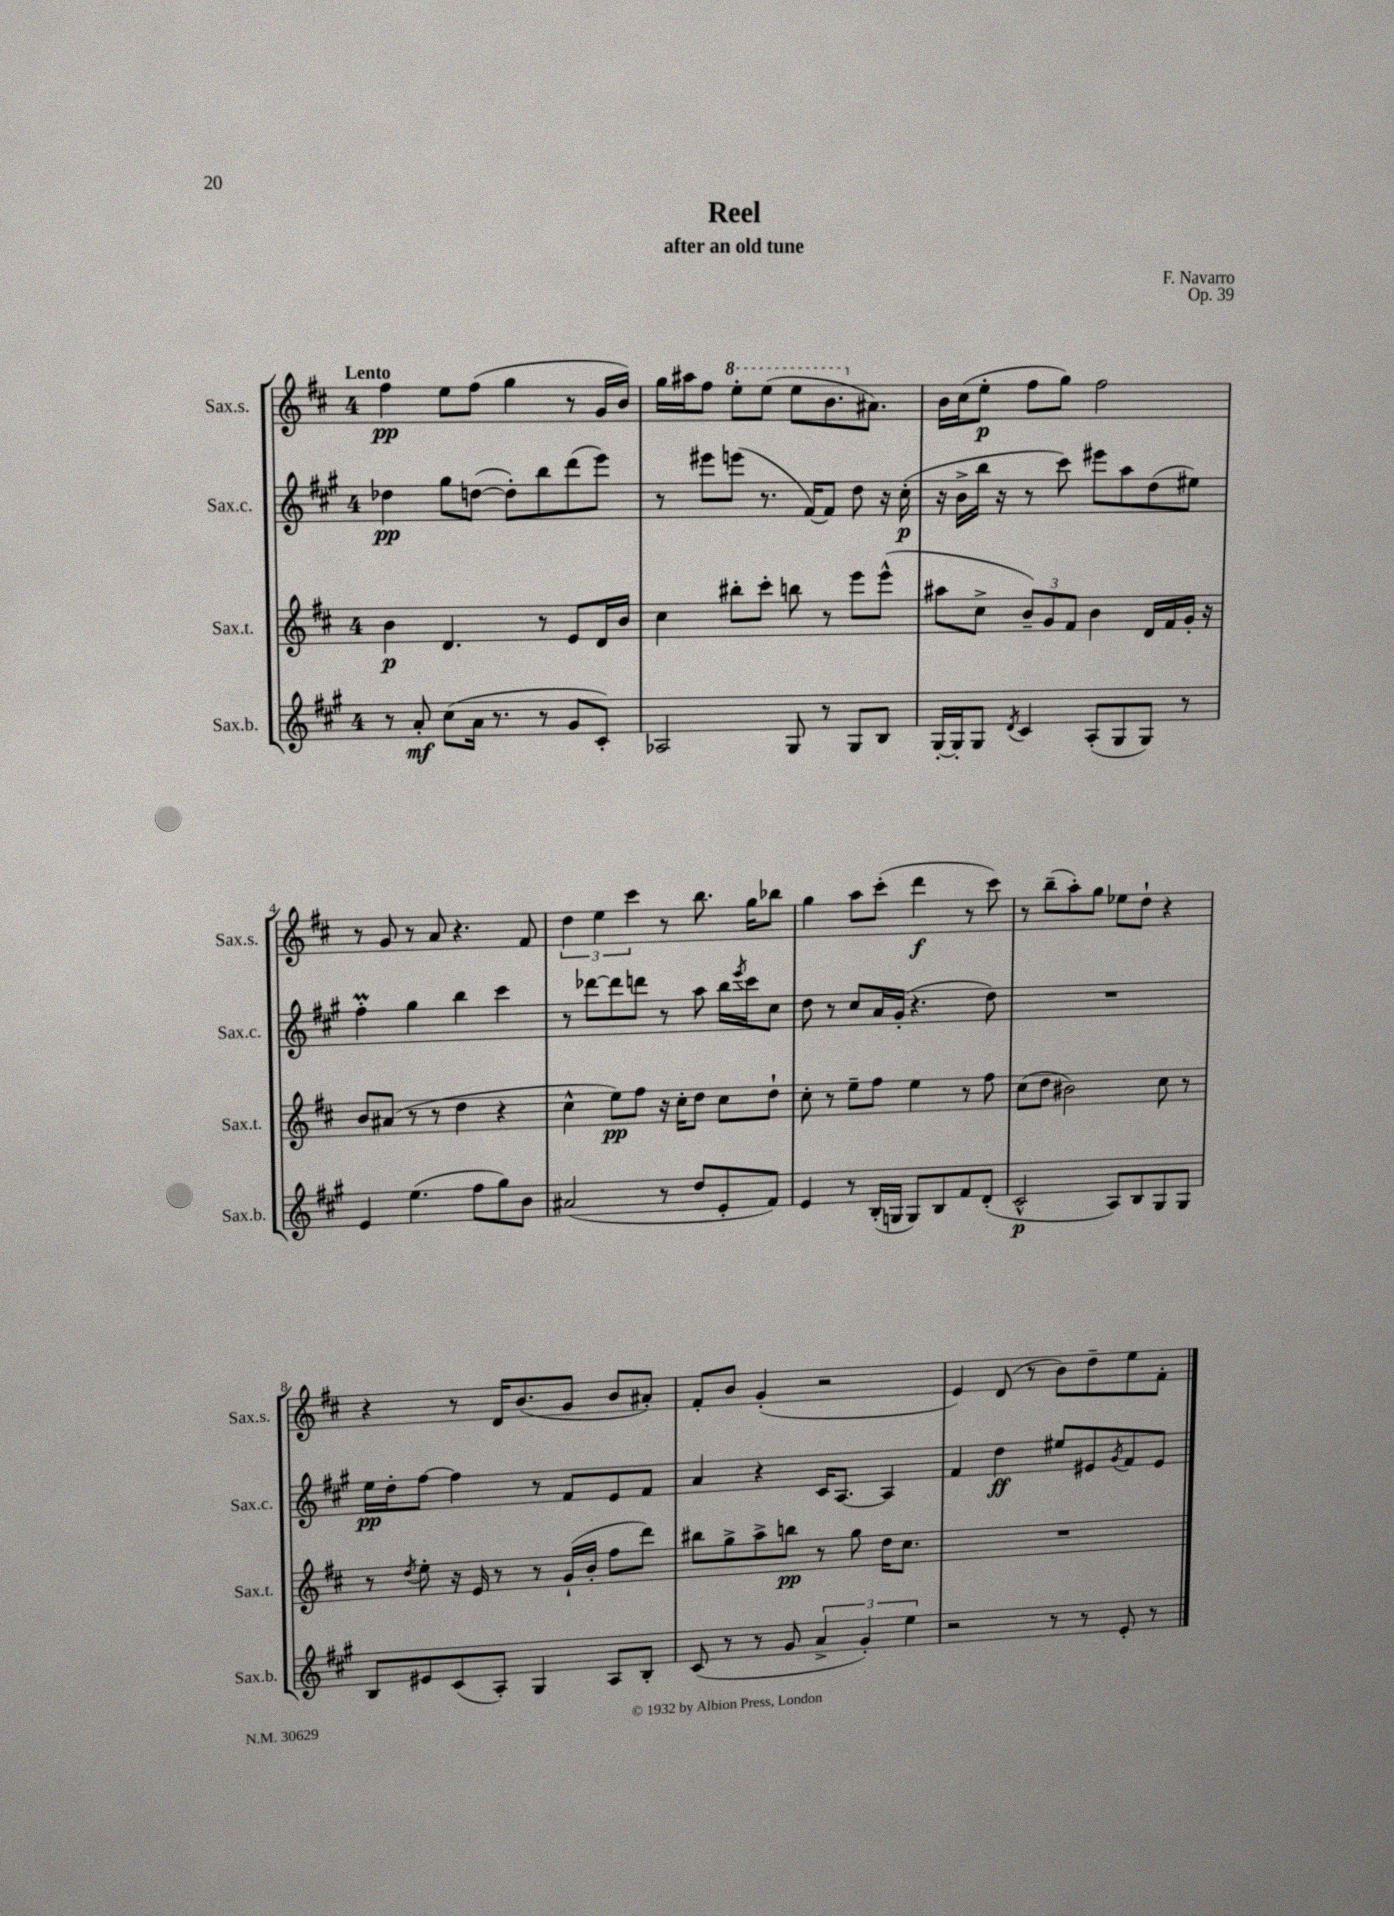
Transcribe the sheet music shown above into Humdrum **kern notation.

**kern	**kern	**kern	**kern
*staff4	*staff3	*staff2	*staff1
*clefG2	*clefG2	*clefG2	*clefG2
*k[f#c#g#]	*k[f#c#]	*k[f#c#g#]	*k[f#c#]
*M4/4	*M4/4	*M4/4	*M4/4
8r	4b	4dd-	4ff#
8a'	.	.	.
(8cc#	4.d	8gg#	8ee
16a	.	([8dd	(8ff#
8.r	.	.	.
.	.	8dd'])	4gg
8r	8r	8bb	.
8g#	8e	(8ddd	8r
8c#')	16d	8eee)	16g
.	16b	.	16b)
=	=	=	=
2A-	4cc#	8r	16gg
.	.	.	16aa#
.	.	8eee#	8ff#
.	8bb#'	(8eee	8eee'
.	8ccc#'	8.r	(8eee
8G#	8bb	.	8eee
.	.	[16f#)	.
8r	8r	8f#]	8.bb
8G#	8eee	8dd	.
.	.	.	8.a#)
8B	(8eee^^	16r	.
.	.	(16cc#'	.
=	=	=	=
[16G#'	8aa#	16r	16b
16G#']	.	16b^	(16cc#
8G#	8cc#^	16bb	8ee'
.	.	16r	.
8qd	.	.	.
4c#	12b~)	8r	8ff#
.	12g	.	.
.	.	8ccc#)	8gg)
.	12f#	.	.
(8A'	4b	8eee#	2ff#
8G#	.	8aa	.
8G#)	16d	(8dd	.
.	16f#	.	.
8r	16g'	8ee#)	.
.	16r	.	.
=	=	=	=
4e	8b	4ff#'	8r
.	(8a#	.	8g
(4.ee	8r	4gg#	8r
.	8r	.	8a
.	4dd	4bb	4.r
8ff#	.	.	.
8gg#)	4r	4ccc#	.
8b	.	.	8f#
=	=	=	=
(2a#	4cc#^^	8r	6dd
.	.	[8ddd-	.
.	.	.	6ee
.	8ee)	8ddd-]	.
.	.	.	6ccc#
.	8ff#	8ddd	.
8r	16r	8r	8r
.	16cc#'	.	.
8dd	8dd	8aa	8.bb
8e'	8cc#	16bb	.
.	.	8qeee	.
.	.	16ccc#	16gg
8f#)	8dd`	8cc#	8bb-
=	=	=	=
4e	8cc#'	8dd	4gg
.	8r	8r	.
8r	8ee~	8cc#	8aa
(16B'	8ff#	16a	(8ccc#'
16G	.	(16g#'	.
8G)	4ee	4.r	4ddd
8B	.	.	.
8f#	8r	.	8r
(8d'	8ff#	8dd)	8ccc#)
=	=	=	=
2c#^^	(8cc#	1r	8r
.	8dd	.	(8bb~
.	2b#)	.	8aa')
.	.	.	8gg
8A)	.	.	8ee-
8B	.	.	8dd`
8G#	8cc#	.	4r
8G#	8r	.	.
=	=	=	=
8B	8r	16ee	4r
.	.	16dd'	.
.	8qdd	.	.
8e#	8ee'	[8ff#	.
(8c#	16r	4ff#]	8r
.	16e	.	.
8A')	8r	.	16d
.	.	.	(8.b
4G#	8r	8r	.
.	(16g`	8f#	8g
.	16b'	.	.
8A	8ff#	8e	8b
8B'	8ddd)	8f#	8a#')
=	=	=	=
(8c#	8bb#	4a	8f#'
8r	8gg^	.	8b
8r	8aa^	4r	(4g'
8g#	8bb	.	.
6a^	8r	16c#	2r
.	.	[8.A	.
.	8gg	.	.
6g#')	.	.	.
.	16dd	4A]	.
.	8.cc#	.	.
6ee	.	.	.
=	=	=	=
2r	1r	4f#	4e)
.	.	4dd	(8d
.	.	.	8r
8r	.	8ee#	8b)
8r	.	8e#	8dd~
.	.	8qg#	.
8e'	.	8f#	8ee
8r	.	8e#	8f#'
==	==	==	==
*-	*-	*-	*-
